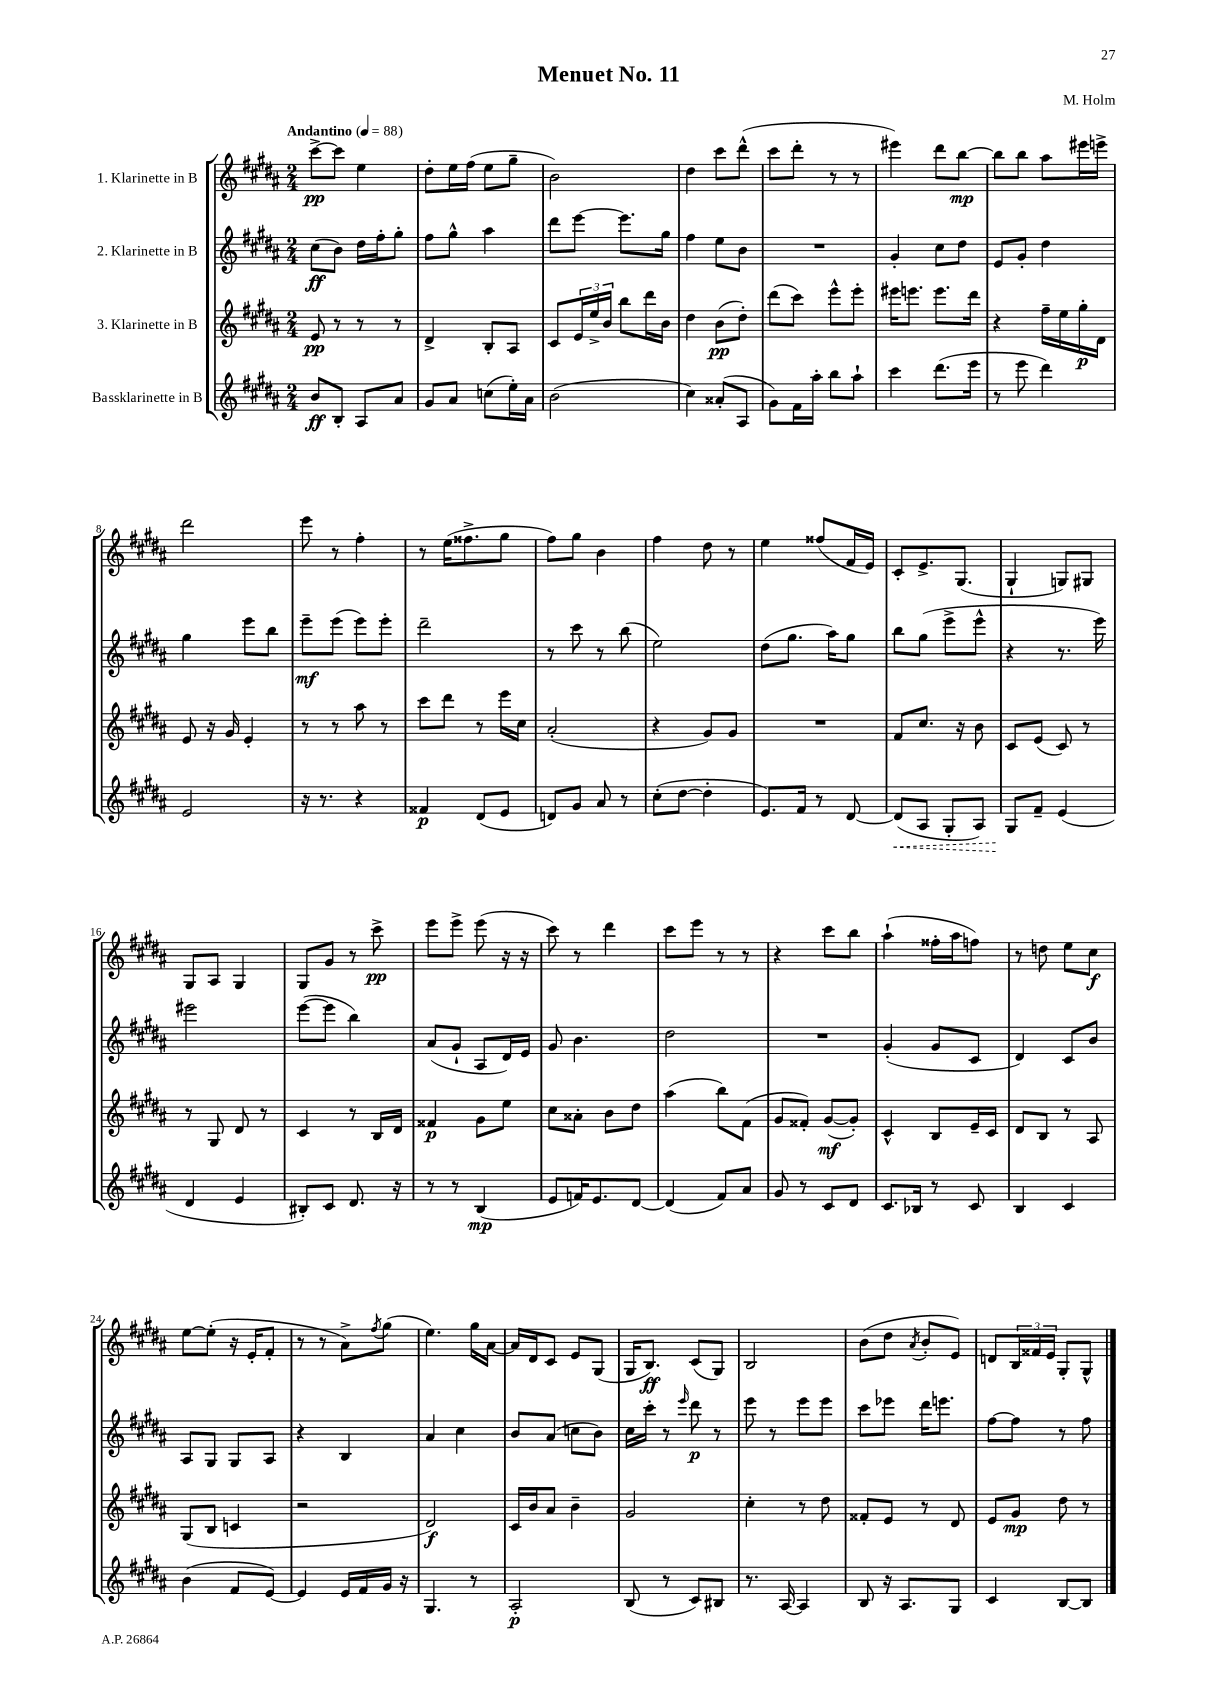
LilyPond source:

\header { title = "Menuet No. 11" composer = "M. Holm" }
<<
\new StaffGroup <<
\new Staff = "s0" \with { instrumentName = "1. Klarinette in B" } {
    \clef treble \key b \major \numericTimeSignature \time 2/4 \tempo "Andantino" 4 = 88
    cis'''8~->\pp cis'''8 e''4 |
    dis''8-. e''16 fis''16( e''8 gis''8-- |
    b'2) |
    dis''4 cis'''8 dis'''8-^( |
    cis'''8 dis'''8-. r8 r8 |
    eis'''4) dis'''8 b''8~\mp |
    b''8 b''8 ais''8 eis'''16 e'''16-> |
    dis'''2 |
    e'''8 r8 fis''4-. |
    r8 e''16( fisis''8.-> gis''8 |
    fis''8) gis''8 b'4 |
    fis''4 dis''8 r8 |
    e''4 fisis''8( fis'16 e'16) |
    cis'8-. e'8.-> gis8.( |
    gis4-! g8) gis8 |
    gis8 ais8 gis4 |
    gis8 gis'8 r8 cis'''8->\pp |
    e'''8 e'''8-> e'''8( r16 r16 |
    cis'''8) r8 dis'''4 |
    cis'''8 e'''8 r8 r8 |
    r4 cis'''8 b''8 |
    ais''4-!( fisis''16-. ais''16 f''8) |
    r8 d''8 e''8 cis''8\f |
    e''8~ e''8-.( r16 e'16-. fis'8-. |
    r8 r8 ais'8->) \acciaccatura { fis''8 } gis''8( |
    e''4.) gis''16 ais'16~ |
    ais'16 dis'16 cis'8 e'8 gis8( |
    gis16 b8.\ff) cis'8( gis8) |
    b2 |
    b'8( dis''8 \acciaccatura { ais'8 } b'8-. e'8) |
    d'8 \tuplet 3/2 { b16 fisis'16 e'16 } gis8-. gis8-^ \bar "|." |
}
\new Staff = "s1" \with { instrumentName = "2. Klarinette in B" } {
    \clef treble \key b \major \numericTimeSignature \time 2/4
    cis''8\ff( b'8) dis''16 fis''16-. gis''8-. |
    fis''8 gis''8-^ ais''4 |
    dis'''8 e'''8~ e'''8. gis''16 |
    fis''4 e''8 b'8 |
    R2 |
    gis'4-. cis''8 dis''8 |
    e'8 gis'8-. dis''4 |
    gis''4 e'''8 b''8 |
    e'''8--\mf e'''8( e'''8) e'''8-. |
    dis'''2-- |
    r8 cis'''8 r8 b''8( |
    e''2) |
    dis''8( gis''8. ais''16) gis''8 |
    b''8 gis''8( e'''8-> e'''8-^ |
    r4 r8. e'''16) |
    eis'''2 |
    e'''8~( e'''8 b''4) |
    ais'8( gis'8-! ais8 dis'16) e'16 |
    gis'8 b'4. |
    dis''2 |
    R2 |
    gis'4-.( gis'8 cis'8 |
    dis'4) cis'8 b'8 |
    ais8 gis8 gis8 ais8 |
    r4 b4 |
    ais'4 cis''4 |
    b'8 ais'8( c''8 b'8) |
    cis''16 cis'''16-. r8 \grace { e'''16 } dis'''8\p r8 |
    e'''8 r8 e'''8 e'''8 |
    cis'''8 ees'''8 dis'''16 e'''8. |
    fis''8~ fis''8 r8 fis''8 \bar "|." |
}
\new Staff = "s2" \with { instrumentName = "3. Klarinette in B" } {
    \clef treble \key b \major \numericTimeSignature \time 2/4
    e'8\pp r8 r8 r8 |
    dis'4-> b8-. ais8 |
    cis'8 \tuplet 3/2 { e'16 e''16-> b'16 } b''8 dis'''16 b'16 |
    dis''4 b'8\pp( dis''8-.) |
    dis'''8( cis'''8) e'''8-^ e'''8-. |
    eis'''16 e'''8. e'''8. dis'''16 |
    r4 fis''16-- e''16 gis''16-.\p dis'16 |
    e'8 r16 gis'16 e'4-. |
    r8 r8 ais''8 r8 |
    cis'''8 dis'''8 r8 e'''16 cis''16 |
    ais'2-.( |
    r4 gis'8) gis'8 |
    R2 |
    fis'8 cis''8. r16 b'8 |
    cis'8 e'8( cis'8) r8 |
    r8 gis8 dis'8 r8 |
    cis'4 r8 b16 dis'16 |
    fisis'4\p gis'8 e''8 |
    cis''8 aisis'8-. b'8 dis''8 |
    ais''4( b''8) fis'8( |
    gis'8 fisis'8-.) gis'8~\mf( gis'8-.) |
    cis'4-^ b8 e'16-- cis'16 |
    dis'8 b8 r8 ais8 |
    gis8( b8 c'4 |
    r2 |
    dis'2\f) |
    cis'16 b'16 ais'8 b'4-- |
    gis'2 |
    cis''4-. r8 dis''8 |
    fisis'8-. e'8 r8 dis'8 |
    e'8 gis'8\mp dis''8 r8 \bar "|." |
}
\new Staff = "s3" \with { instrumentName = "Bassklarinette in B" } {
    \clef treble \key b \major \numericTimeSignature \time 2/4
    b'8\ff b8-. ais8 ais'8 |
    gis'8 ais'8 c''8( e''16-.) ais'16 |
    b'2( |
    cis''4) aisis'8-.( ais8 |
    gis'8) fis'16 ais''16-. b''8 ais''8-! |
    cis'''4 dis'''8.( e'''16 |
    r8 e'''8 dis'''4) |
    e'2 |
    r16 r8. r4 |
    fisis'4\p dis'8( e'8 |
    d'8) gis'8 ais'8 r8 |
    cis''8-.( dis''8~ dis''4-. |
    e'8.) fis'16 r8 dis'8~ |
    \once \override Hairpin.style = #'dashed-line dis'8\<( ais8 gis8-. ais8) |
    gis8\! fis'8-- e'4( |
    dis'4 e'4 |
    bis8-.) cis'8 dis'8. r16 |
    r8 r8 b4\mp( |
    e'8 f'16) e'8. dis'8~ |
    dis'4( fis'8) ais'8 |
    gis'8 r8 cis'8 dis'8 |
    cis'8. bes16 r8 cis'8 |
    b4 cis'4 |
    b'4( fis'8 e'8~) |
    e'4 e'16 fis'16 gis'16 r16 |
    gis4. r8 |
    ais2-.\p |
    b8( r8 cis'8) bis8 |
    r8. ais16~ ais4 |
    b8 r16 ais8. gis8 |
    cis'4 b8~ b8 \bar "|." |
}
>>
>>
